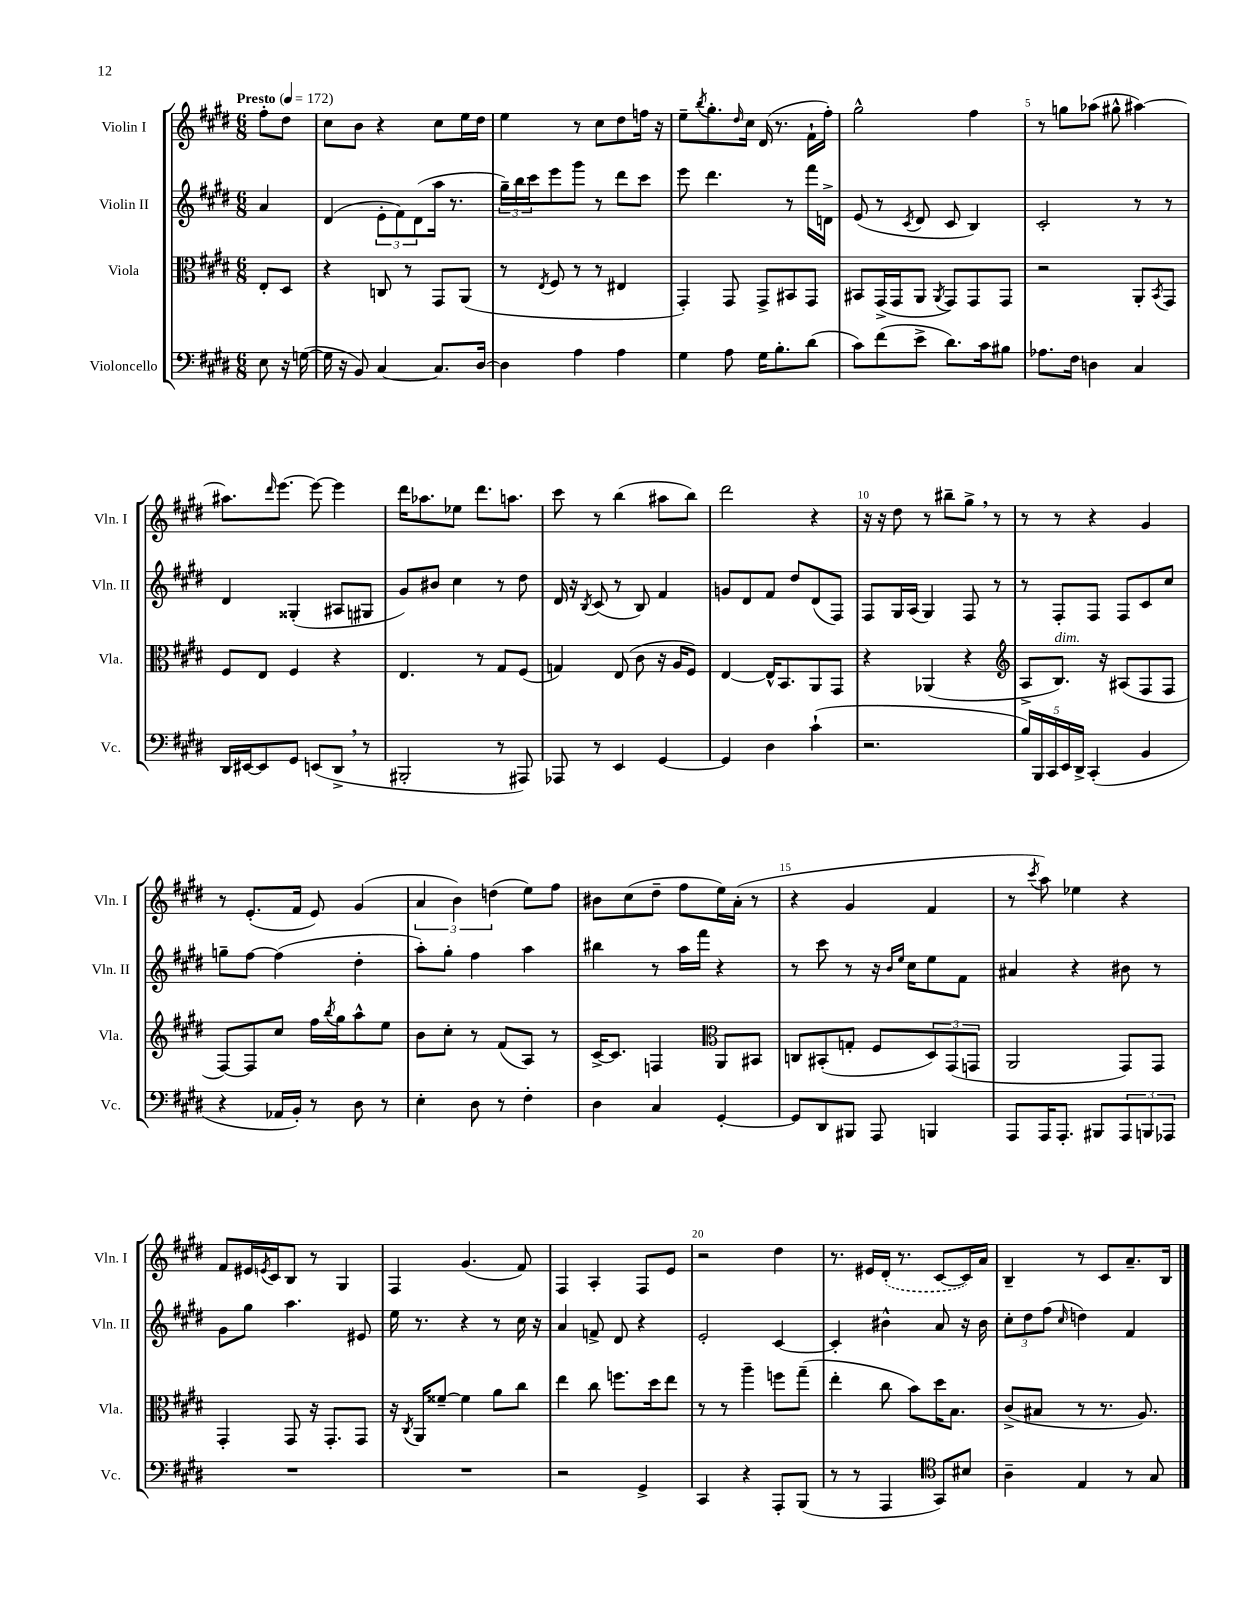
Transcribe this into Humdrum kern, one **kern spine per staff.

**kern	**kern	**kern	**kern
*staff4	*staff3	*staff2	*staff1
*clefF4	*clefC3	*clefG2	*clefG2
*k[f#c#g#d#]	*k[f#c#g#d#]	*k[f#c#g#d#]	*k[f#c#g#d#]
*M6/8	*M6/8	*M6/8	*M6/8
*MM172	*MM172	*MM172	*MM172
8E	8E'	4a	8ff#'
16r	8D#	.	8dd#
([16G	.	.	.
=	=	=	=
16G]	4r	(4d#	8cc#
16r	.	.	.
8BB)	.	.	8b
[4C#	8C	12e'	4r
.	.	12f#)	.
.	8r	.	.
.	.	(12d#	.
8.C#]	8GG#	16aa	8cc#
.	.	8.r	.
.	(8AA	.	16ee
[16D#	.	.	16dd#
=	=	=	=
4D#]	8r	24gg#~)	4ee
.	.	24bb	.
.	.	24ccc#	.
.	8qE	.	.
.	8F#	8eee	.
4A	8r	8ggg#	8r
.	8r	8r	8cc#
4A	4E#	8ddd#	8dd#
.	.	8ccc#	16ff
.	.	.	16r
=	=	=	=
4G#	4GG#')	8eee	8ee~
.	.	.	8qbb
.	.	4.ddd#	8.gg#'
8A	8GG#	.	.
.	.	.	16qqdd#
.	.	.	16cc#
16G#	8GG#^	.	(16d#
8.B'	.	.	8.r
.	8BB#	8r	.
(8d#	8GG#	16fff#	16f#`
.	.	16d^	16ff#')
=	=	=	=
8c#)	8BB#	(8e	2gg#^^
(8f#	(16GG#^	8r	.
.	16GG#	.	.
.	.	8qc#	.
8e^	8AA	8d#	.
.	8qAA	.	.
8.d#)	8GG#)	8c#	.
.	8GG#	4B)	4ff#
16c#	.	.	.
8B#	8GG#	.	.
=	=	=	=
8.A-	2r	2c#'	8r
.	.	.	8gg
16F#	.	.	.
4D	.	.	(8aa-
.	.	.	8gg#^^
4C#	8AA'	8r	[4aa#)
.	8qBB	.	.
.	8GG#	8r	.
=	=	=	=
16DD#	8F#	4d#	8.aa#]
[16EE#	.	.	.
8EE#]	8E	.	.
.	.	.	16qqddd#
.	.	.	[8.eee
8GG#	4F#	(4G##'	.
(8EE	.	.	8eee_
8DD#^	4r	8A#	4eee]
8r	.	8G#	.
=	=	=	=
2BBB#'	4.E	8g#)	16ddd#
.	.	.	8.aa-
.	.	8b#	.
.	.	4cc#	8ee-
.	8r	.	8.ddd#
8r	8G#	8r	.
.	.	.	8.aa
8AAA#)	(8F#	8dd#	.
=	=	=	=
8AAA-	4G)	16d#	8ccc#
.	.	16r	.
.	.	8qB	.
8r	.	(8c#	8r
4EE	(8E	8r	(4bb
.	8c#	8B)	.
[4GG#	16r	4f#	8aa#
.	16A	.	.
.	8F#)	.	8bb)
=	=	=	=
4GG#]	[4E	8g	2ddd#
.	.	8d#	.
4D#	16E^^]	8f#	.
.	8.BB	.	.
.	.	8dd#	.
(4c#`	8AA	(8d#	4r
.	8GG#	8F#)	.
=	=	=	=
2.r	4r	8F#	16r
.	.	.	16r
.	.	16G#	8dd#
.	.	(16A	.
.	(4AA-	4G#)	8r
.	.	.	8bb#~
.	4r	8F#	8gg#^
.	.	8r	8r
=	=	=	=
*	*clefG2	*	*
20B)	8A^	8r	8r
20BBB	.	.	.
20CC#	.	.	.
.	8.B)	8F#'	8r
20EE	.	.	.
20DD#^	.	.	.
(4CC#'	.	8F#	4r
.	16r	.	.
.	(8A#	8F#	.
4BB	8F#	8c#	4g#
.	8F#	8cc#	.
=	=	=	=
4r	[8F#)	8gg~	8r
.	8F#]	[8ff#	(8.e'
16AA-	8cc#	(4ff#]	.
16BB')	.	.	16f#
8r	16ff#	.	8e)
.	8qbb	.	.
.	16gg#	.	.
8D#	8aa^^	4dd#'	(4g#
8r	8ee	.	.
=	=	=	=
4E'	8b	8aa')	6a
.	8cc#'	8gg#'	.
.	.	.	6b)
8D#	8r	4ff#	.
.	.	.	(6dd
8r	(8f#	.	.
4F#'	8A)	4aa	8ee)
.	8r	.	8ff#
=	=	=	=
4D#	[16c#^	4bb#	8b#
.	8.c#]	.	.
.	.	.	(8cc#
4C#	4F	8r	8dd#~
.	.	16aa	8ff#
.	.	16fff#	.
*	*clefC3	*	*
[4GG#'	8AA	4r	16ee)
.	.	.	(16a'
.	8BB#	.	8r
=	=	=	=
8GG#]	8C	8r	4r
8DD#	(8BB#'	8ccc#	.
8BBB#	8G'	8r	4g#
8AAA	8F#	16r	.
.	.	16qqb	.
.	.	16qqee	.
.	.	16cc#	.
4BBB	12D#)	8ee	4f#
.	(12GG#	.	.
.	.	8f#	.
.	12GG	.	.
=	=	=	=
8AAA	2AA	4a#	8r
.	.	.	8qccc#
16AAA	.	.	8aa)
8.AAA'	.	.	.
.	.	4r	4ee-
8BBB#	.	.	.
12AAA	8GG#)	8b#	4r
12BBB	.	.	.
.	8GG#	8r	.
12AAA-	.	.	.
=	=	=	=
2.r	4GG#'	8g#	8f#
.	.	8gg#	16e#
.	.	.	8qe
.	.	.	16c#
.	8GG#	4.aa	8B
.	16r	.	8r
.	8.GG#'	.	.
.	.	.	4G#
.	8GG#	8e#	.
=	=	=	=
2.r	16r	16ee	4F#
.	8qC#	.	.
.	16AA	8.r	.
.	[8f##~	.	.
.	4f##]	4r	(4.g#
.	8a	8r	.
.	8cc#	16cc#	8f#)
.	.	16r	.
=	=	=	=
2r	4ee	4a	4F#
.	8cc#	8f^	4A'
.	8.ff	8d#	.
4GG#^	.	4r	8F#
.	16dd#	.	.
.	8ee	.	8e
=	=	=	=
4CC#	8r	2e'	2r
.	8r	.	.
4r	4aa~	.	.
8AAA'	8ff	[4c#	4dd#
(8BBB	(8gg#~	.	.
=	=	=	=
8r	4ee'	4c#']	8.r
8r	.	.	.
.	.	.	16e#
4AAA	8cc#	4b#^^	(16d#'
.	.	.	8.r
.	8b)	.	.
*clefC4	*	*	*
8GG#)	16dd#	8a	[8c#
.	8.B	.	.
8B#	.	16r	16c#])
.	.	16b#	16a
=	=	=	=
4A~	(8c#^	12cc#'	4B~
.	.	12dd#	.
.	8B#	.	.
.	.	(12ff#	.
.	.	16qqcc#	.
4E	8r	4dd)	8r
.	8.r	.	8c#
8r	.	4f#	8.a~
.	8.A)	.	.
8G#	.	.	.
.	.	.	16B
==	==	==	==
*-	*-	*-	*-
